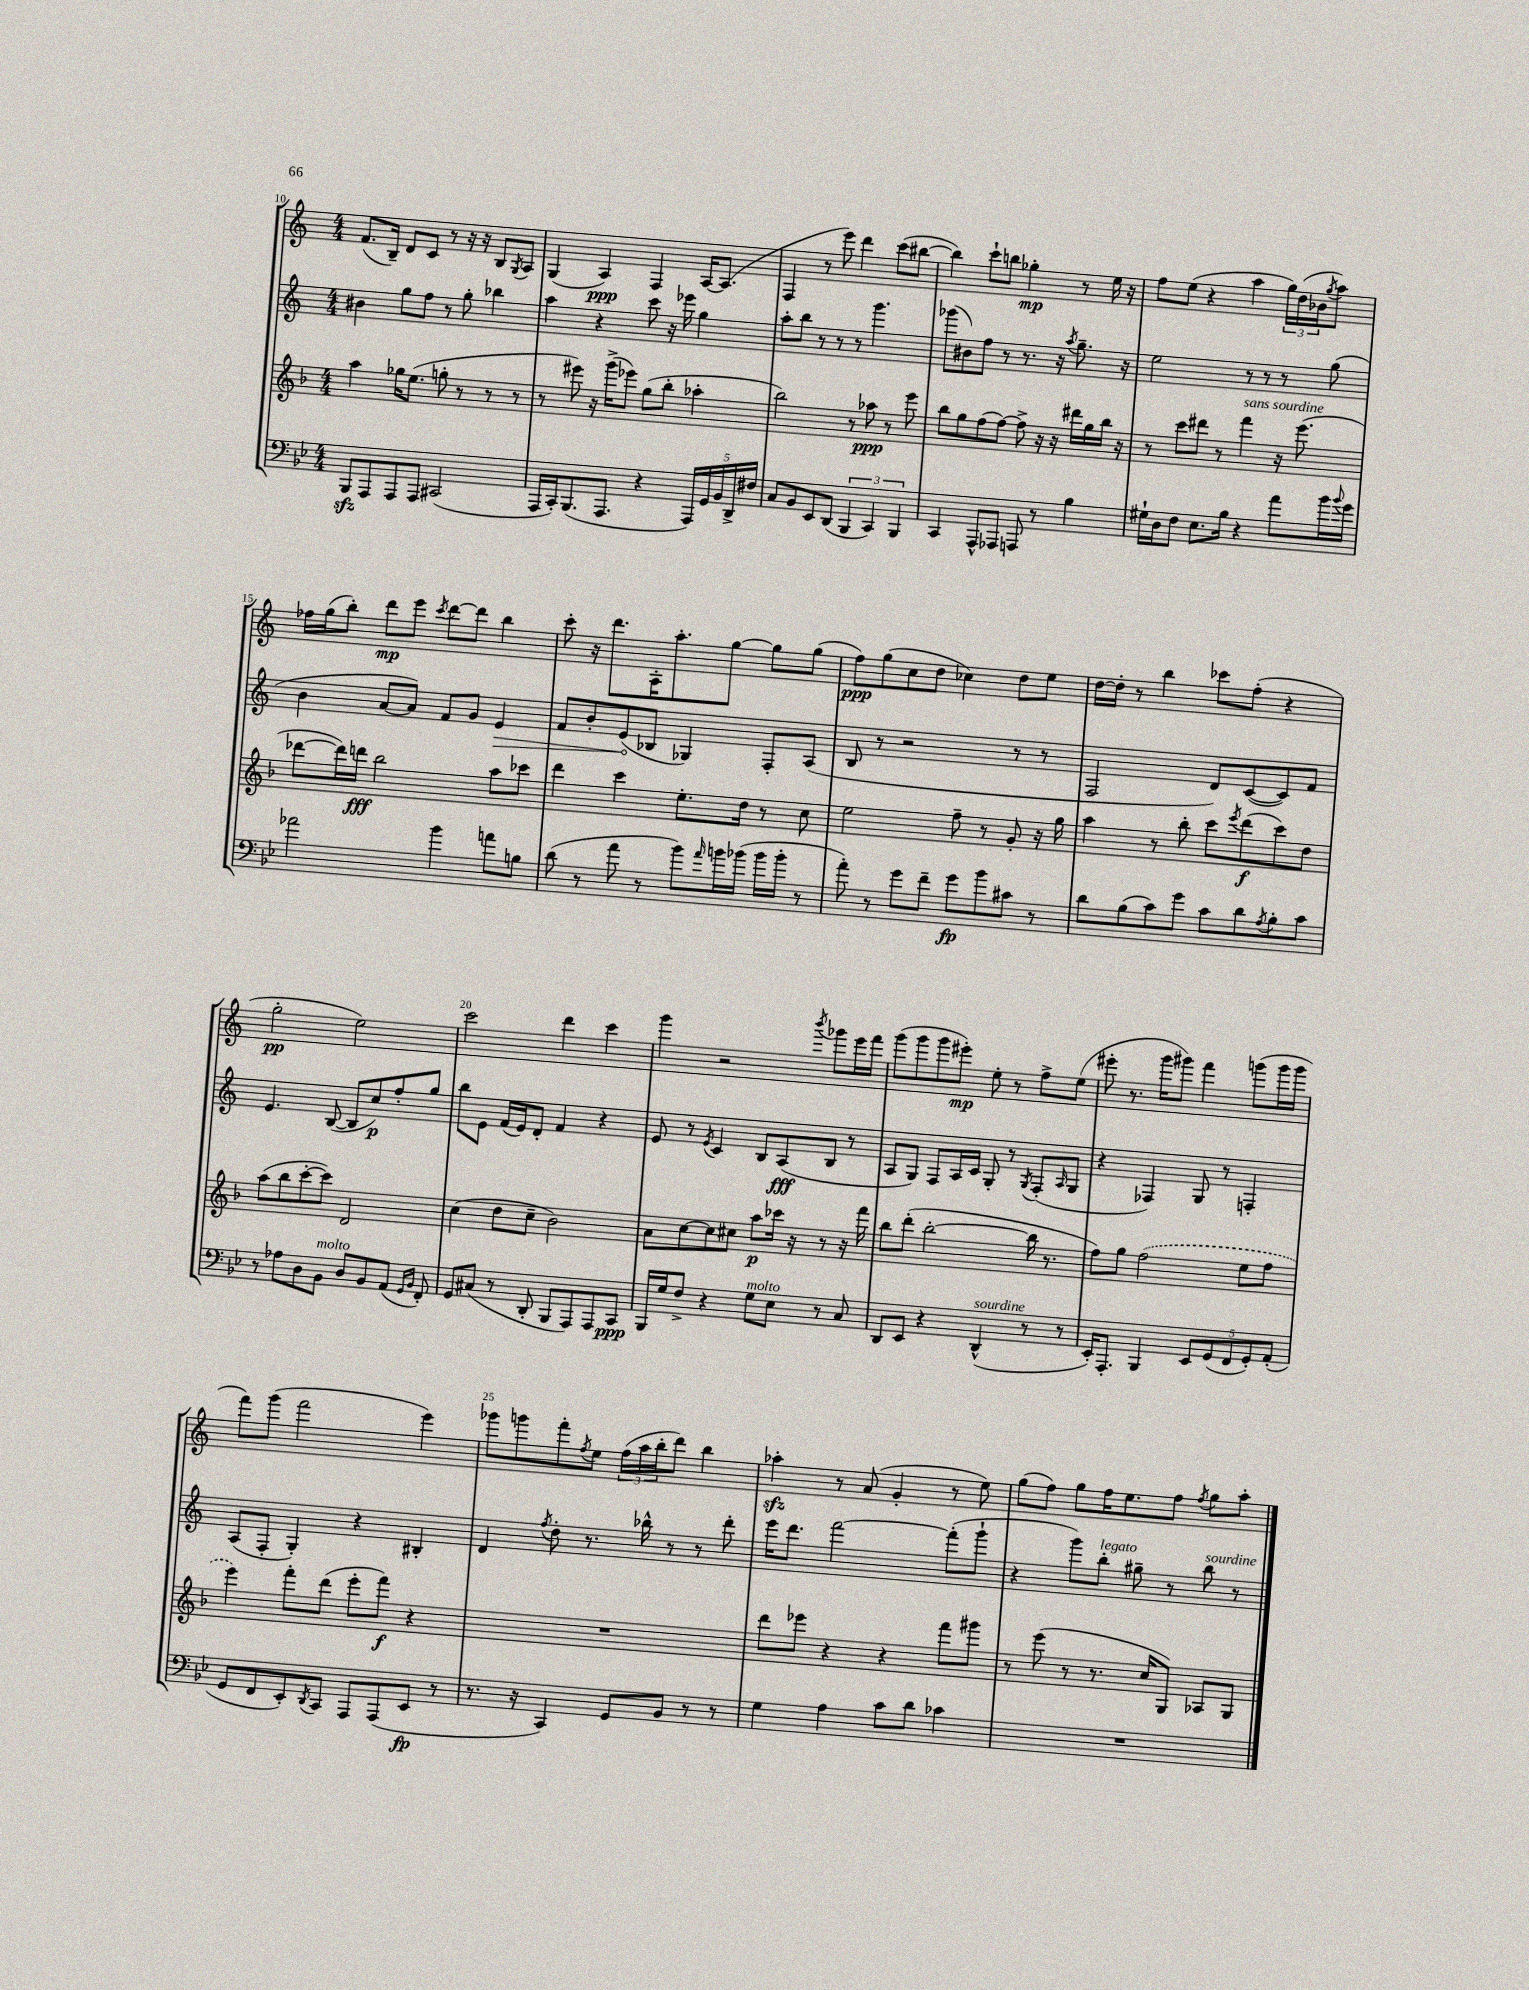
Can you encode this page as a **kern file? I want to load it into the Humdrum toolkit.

**kern	**dynam	**kern	**dynam	**kern	**dynam	**kern	**dynam
*part4	*part4	*part3	*part3	*part2	*part2	*part1	*part1
*staff4	*staff4	*staff3	*staff3	*staff2	*staff2	*staff1	*staff1
*clefF4	*	*clefG2	*	*clefG2	*	*clefG2	*
*k[b-e-]	*	*k[b-]	*	*k[]	*	*k[]	*
*M4/4	*	*M4/4	*	*M4/4	*	*M4/4	*
=10	=10	=10	=10	=10	=10	=10	=10
8BBB-zz/L	.	4aa\	.	4b#X\	.	(8.f/L	.
8AAA/	.	.	.	.	.	.	.
.	.	.	.	.	.	16B~/Jk)	.
8AAA/	.	16gg-X\KL	.	8gg\L	.	8d/L	.
.	.	(8.ee\J	.	.	.	.	.
8AAA/J	.	.	.	8ff\J	.	8c/J	.
(2CC#X/	.	8ggn'\	.	8r	.	8r	.
.	.	8r	.	8gg'\	.	16r	.
.	.	.	.	.	.	16r	.
.	.	8r	.	4bb-X\	.	8B/L	.
.	.	.	.	.	.	8qG/	.
.	.	8r	.	.	.	8A/J	.
=11	=11	=11	=11	=11	=11	=11	=11
16AAA/LL	.	8r	.	4aa\	.	(4G/	.
16CC'/J)	.	.	.	.	.	.	.
(8.BBB-/	.	8eee#X\)	.	.	.	.	.
.	.	16r	.	4r	.	4A/)	ppp
8.AAA/J	.	(16ggg^\KL	.	.	.	.	.
.	.	8eee-X\J)	.	.	.	.	.
4r	.	(8gg\L	.	8ccc\	.	4F/	.
.	.	8bb-'\J	.	16r	.	.	.
.	.	.	.	16eee-X\	.	.	.
20AAA/LL)	.	4aa-X'\	.	4gg\	.	[16A/KL	.
20GG/	.	.	.	.	.	.	.
.	.	.	.	.	.	(8.A/J]	.
20BB-/	.	.	.	.	.	.	.
20DD^/	.	.	.	.	.	.	.
20F#X/JJ	.	.	.	.	.	.	.
=12	=12	=12	=12	=12	=12	=12	=12
8C/L	.	2bb-\)	.	8aa'\L	.	4F/	.
8BB-/	.	.	.	8bb\J	.	.	.
8EE-/	.	.	.	8r	.	8r	.
(8DD/J	.	.	.	8r	.	8eee\)	.
6BBB-/	.	8r	.	8r	.	4ddd\	.
.	.	8aa-X\	ppp	4.ggg\	.	.	.
6CC/)	.	.	.	.	.	.	.
.	.	8r	.	.	.	(8ccc\L	.
6BBB-/	.	.	.	.	.	.	.
.	.	8eee\	.	.	.	[8bb#X\J	.
=13	=13	=13	=13	=13	=13	=13	=13
4CC/	.	8bb-\L	.	(8ggg-X\L	.	4bb#\])	.
.	.	8gg\	.	8b#X\)	.	.	.
8AAA^^/L	.	(8ff\	.	8ff\J	.	8ccc`\L	.
8AAA-X/J	.	[8ff\J)	.	8r	.	8bbn\J	.
8AAAn/	.	8ff^\]	.	8.r	.	4gg-X'\	mp
8r	.	16r	.	.	.	.	.
.	.	16r	.	16r	.	.	.
.	.	.	.	8qaa/	.	.	.
4B-\	.	16ddd#X\LL	.	8.gg~\	.	8r	.
.	.	16gg\	.	.	.	.	.
.	.	16bb-\JJ	.	.	.	16ee\	.
.	.	16r	.	16r	.	16r	.
=14	=14	=14	=14	=14	=14	=14	=14
16G#X`\LL	.	8r	.	2ee\	.	8ff\L	.
16D\J	.	.	.	.	.	.	.
8F\J	.	8ccc\L	.	.	.	(8ee\J	.
8.E-\L	.	8ddd#X\J	.	.	.	4r	.
.	.	8r	.	.	.	.	.
16B-\Jk	.	.	.	.	.	.	.
!	!	!LO:TX:a:i:t=sans sourdine	!	!	!	!	!
4r	.	4fff\	.	8r	.	4aa\	.
.	.	.	.	8r	.	.	.
8a\L	.	16r	.	8r	.	24gg\LL)	.
.	.	.	.	.	.	(24dd\	.
.	.	(8.eee\	.	.	.	.	.
.	.	.	.	.	.	24b-X\J	.
.	.	.	.	.	.	8qgg/	.
16b-\L	.	.	.	(8gg\	.	8aa\J)	.
8qqb-/	.	.	.	.	.	.	.
16g\JJ	.	.	.	.	.	.	.
!!LO:LB:g=z
=15	=15	=15	=15	=15	=15	=15	=15
2a-X\	.	[8ddd-X\L	.	4b\	.	16ff-X\LL	.
.	.	.	.	.	.	(16gg\J	.
.	.	16ddd-\L])	.	.	.	8bb'\J)	.
.	.	16dddn\JJ	fff	.	.	.	.
.	.	2bb-\	.	[8a/L	.	8ddd\L	mp
.	.	.	.	8a/J])	.	8eee\J	.
.	.	.	.	.	.	8qccc/	.
4b-\	.	.	.	8f/L	.	[8ddd\L	.
.	.	.	.	8g/J	.	8ddd\J]	.
!	!	!	!	!	!LO:HP:b	!	!
8an\L	.	8aa\L	.	4e/	>	4bb\	.
8Bn\J	.	8ccc-X\J	.	.	.	.	.
=16	=16	=16	=16	=16	=16	=16	=16
(8d\	.	4ddd\	.	8f/L	.	8ccc'\	.
8r	.	.	.	8b'/	.	16r	.
.	.	.	.	.	.	8.ddd\L	.
8a\	.	4ccc\	.	(8e/	.	.	.
8r	.	.	.	8B-X/J	]	16A'\K	.
.	.	.	.	.	.	8.aa'\	.
8b-\L)	.	8.ee'\L	.	4G-X/)	.	.	.
16qqa/	.	.	.	.	.	.	.
16bn\L	.	.	.	.	.	[8gg\J	.
(16b-X\JJ	.	16dd\Jk	.	.	.	.	.
16b-\LL	.	8r	.	8F'/L	.	8gg\L]	.
16b-'\JJ	.	.	.	.	.	.	.
8r	.	8cc\	.	(8A/J	.	(8gg\J	.
=17	=17	=17	=17	=17	=17	=17	=17
8a'\)	.	2ee\	.	8B/	.	8ff\L)	ppp
8r	.	.	.	8r	.	(8gg\	.
8g\L	.	.	.	2r	.	8cc\	.
8f~\J	.	.	.	.	.	8dd\J	.
8g\L	fp	8ff~\	.	.	.	4cc-X\)	.
8b-\	.	8r	.	.	.	.	.
8c#X\J	.	8g'/	.	8r	.	8dd\L	.
8r	.	16r	.	8r	.	8ee\J	.
.	.	16gg\	.	.	.	.	.
=18	=18	=18	=18	=18	=18	=18	=18
8d\L	.	4aa\	.	2F/	.	[16dd\LL	.
.	.	.	.	.	.	16dd'\JJ]	.
(8B-\	.	.	.	.	.	8r	.
8c\)	.	8r	.	.	.	4bb\	.
8g\J	.	8bb-'\	.	.	.	.	.
8c\L	.	8ccc\L	.	8d/L)	.	8ccc-X\L	.
.	.	8qeee/	.	.	.	.	.
8d\	.	(8ddd\	f	([8c/	.	(8ff'\J	.
8qA/	.	.	.	.	.	.	.
8B-'\	.	8ccc\)	.	8c/])	.	4r	.
8c\J	.	8dd\J	.	8f/J	.	.	.
!!LO:LB:g=z
=19	=19	=19	=19	=19	=19	=19	=19
8r	.	(8aa\L	.	4.e/	.	2gg'\	pp
8A-X\L	.	8bb-\	.	.	.	.	.
8D\	.	[8ccc'\	.	.	.	.	.
!LO:TX:a:i:t=molto	!	!	!	!	!	!	!
8BB-\J	.	8ccc\J])	.	([8B/	.	.	.
8D/L	.	2d/	.	8B/L]	.	2ee\)	.
8BB-/	.	.	.	8cc/)	p	.	.
(8AA/J	.	.	.	8ff'/	.	.	.
16qqGG/LL	.	.	.	.	.	.	.
16qqBB-/JJ	.	.	.	.	.	.	.
8FF'/)	.	.	.	8gg/J	.	.	.
=20	=20	=20	=20	=20	=20	=20	=20
8GG/L	.	(4cc\	.	8bb\L	.	2ccc\	.
(8C#X/J	.	.	.	8e\J	.	.	.
8r	.	8dd\L	.	(16f/LL	.	.	.
.	.	.	.	16e/J)	.	.	.
8DD'/	.	8cc~\J	.	8d'/J	.	.	.
8BBB-/L	.	2b-\)	.	4f/	.	4ddd\	.
8AAA/)	.	.	.	.	.	.	.
8AAA/	.	.	.	4r	.	4ccc\	.
8CC/J	ppp	.	.	.	.	.	.
=21	=21	=21	=21	=21	=21	=21	=21
16BBB-/LL	.	8a\L	.	8e/	.	4ggg\	.
16G/J	.	.	.	.	.	.	.
8F^/J	.	[8cc\	.	8r	.	.	.
.	.	.	.	8qe/	.	.	.
4r	.	8cc\]	.	4c/	.	2r	.
.	.	8cc#X\J	.	.	.	.	.
!LO:TX:a:i:t=molto	!	!	!	!	!	!	!
8G\L	.	8aa\L	p	8B/L	.	.	.
8E-\J	.	16ccc-X\Jk	.	(8A/	fff	.	.
.	.	16r	.	.	.	.	.
.	.	.	.	.	.	8qbbb/	.
8r	.	8r	.	8B/J	.	8ggg-X\L	.
8C/	.	16r	.	8r	.	16eee\L	.
.	.	16fff\	.	.	.	16fff\JJ	.
=22	=22	=22	=22	=22	=22	=22	=22
8DD/L	.	8bb-\L	.	8A/L	.	(8ggg\L	.
8EE-/J	.	(8ddd'\J	.	8G/J)	.	8ggg\	.
4r	.	[2bb-'\	.	8F/L	.	8ggg\	.
.	.	.	.	16A/L	.	8eee#X'\J)	mp
.	.	.	.	16c/JJ	.	.	.
!LO:TX:a:i:t=sourdine	!	!	!	!	!	!	!
(4DD^^/	.	.	.	8G'/	.	8ee'\	.
.	.	.	.	8r	.	8r	.
.	.	.	.	8qG/	.	.	.
8r	.	16bb-\]	.	(8F'/L	.	8ff^\L	.
.	.	8.r	.	.	.	.	.
.	.	.	.	16qqA/	.	.	.
8r	.	.	.	8G/J	.	(8ee\J	.
=23	=23	=23	=23	=23	=23	=23	=23
16EE-'/KL)	.	8ff\L)	.	4r	.	8eee#X'\	.
8.AAA'/J	.	.	.	.	.	.	.
.	.	8gg\J	.	.	.	8.r	.
4BBB-/	.	(2ff\	.	4F-X/)	.	.	.
.	.	.	.	.	.	16ggg\KL	.
.	.	.	.	.	.	8ggg#X\J)	.
10EE-/L	.	.	.	8G/	.	4fff\	.
(10GG/	.	.	.	.	.	.	.
.	.	.	.	8r	.	.	.
10FF/	.	.	.	.	.	.	.
.	.	8ee\L	.	4Fn'/	.	(8gggn\L	.
10GG'/)	.	.	.	.	.	.	.
.	.	8ff\J	.	.	.	16ggg\L	.
(10AA'/J	.	.	.	.	.	.	.
.	.	.	.	.	.	16ggg\JJ	.
!!LO:LB:g=z
=24	=24	=24	=24	=24	=24	=24	=24
8GG/L	.	4eee\)	.	(8A/L	.	8fff\L)	.
8FF/	.	.	.	8F'/J	.	(8ggg\J	.
8EE-'/)	.	8fff'\L	.	4G'/)	.	2fff\	.
8qDD/	.	.	.	.	.	.	.
8CC/J	.	(8ddd\J	.	.	.	.	.
8AAA/L	.	8eee'\L	.	4r	.	.	.
(8AAA/	.	8fff\J)	f	.	.	.	.
8EE-/J	fp	4r	.	4B#X'/	.	4eee\)	.
8r	.	.	.	.	.	.	.
=25	=25	=25	=25	=25	=25	=25	=25
8.r	.	1r	.	4d/	.	8ggg-X\L	.
.	.	.	.	.	.	8gggn\	.
16r	.	.	.	.	.	.	.
.	.	.	.	8qff/	.	.	.
4CC/)	.	.	.	8dd'\	.	8fff'\	.
.	.	.	.	.	.	8qff/	.
.	.	.	.	8.r	.	8ee\J	.
8GG/L	.	.	.	.	.	(24ff\LL	.
.	.	.	.	.	.	24aa\	.
.	.	.	.	16bb-X^^\	.	.	.
.	.	.	.	.	.	24bb'\J	.
8BB-/J	.	.	.	8r	.	8ddd\J)	.
8r	.	.	.	8r	.	4bb\	.
8r	.	.	.	8ddd'\	.	.	.
=26	=26	=26	=26	=26	=26	=26	=26
4G\	.	8ddd\L	.	16eee\KL	.	4aa-Xzz'\	.
.	.	.	.	8.ddd\J	.	.	.
.	.	8eee-X\J	.	.	.	.	.
4A\	.	4r	.	[2fff\	.	8r	.
.	.	.	.	.	.	(8a/	.
8c\L	.	4r	.	.	.	4g'/	.
8d\J	.	.	.	.	.	.	.
4c-X\	.	8fff\L	.	(8fff'\L]	.	8r	.
.	.	8ggg#X\J	.	8ggg`\J	.	8ee\)	.
=27	=27	=27	=27	=27	=27	=27	=27
1r	.	8r	.	4r	.	(8gg\L	.
.	.	(8eee\	.	.	.	8ff\J)	.
.	.	8r	.	8ggg\L)	.	8gg\L	.
!	!	!	!	!LO:TX:a:i:t=legato	!	!	!
.	.	8.r	.	8bb'\J	.	16ff\K	.
.	.	.	.	.	.	8.ee\	.
.	.	.	.	8gg#X~\	.	.	.
.	.	16cc/KL	.	.	.	.	.
.	.	8G/J)	.	8r	.	8ff\J	.
.	.	.	.	.	.	8qff/	.
!	!	!	!	!LO:TX:a:i:t=sourdine	!	!	!
.	.	8A-X/L	.	8bb\	.	8gg\L	.
.	.	8G/J	.	8r	.	8aa'\J	.
==	==	==	==	==	==	==	==
*-	*-	*-	*-	*-	*-	*-	*-
